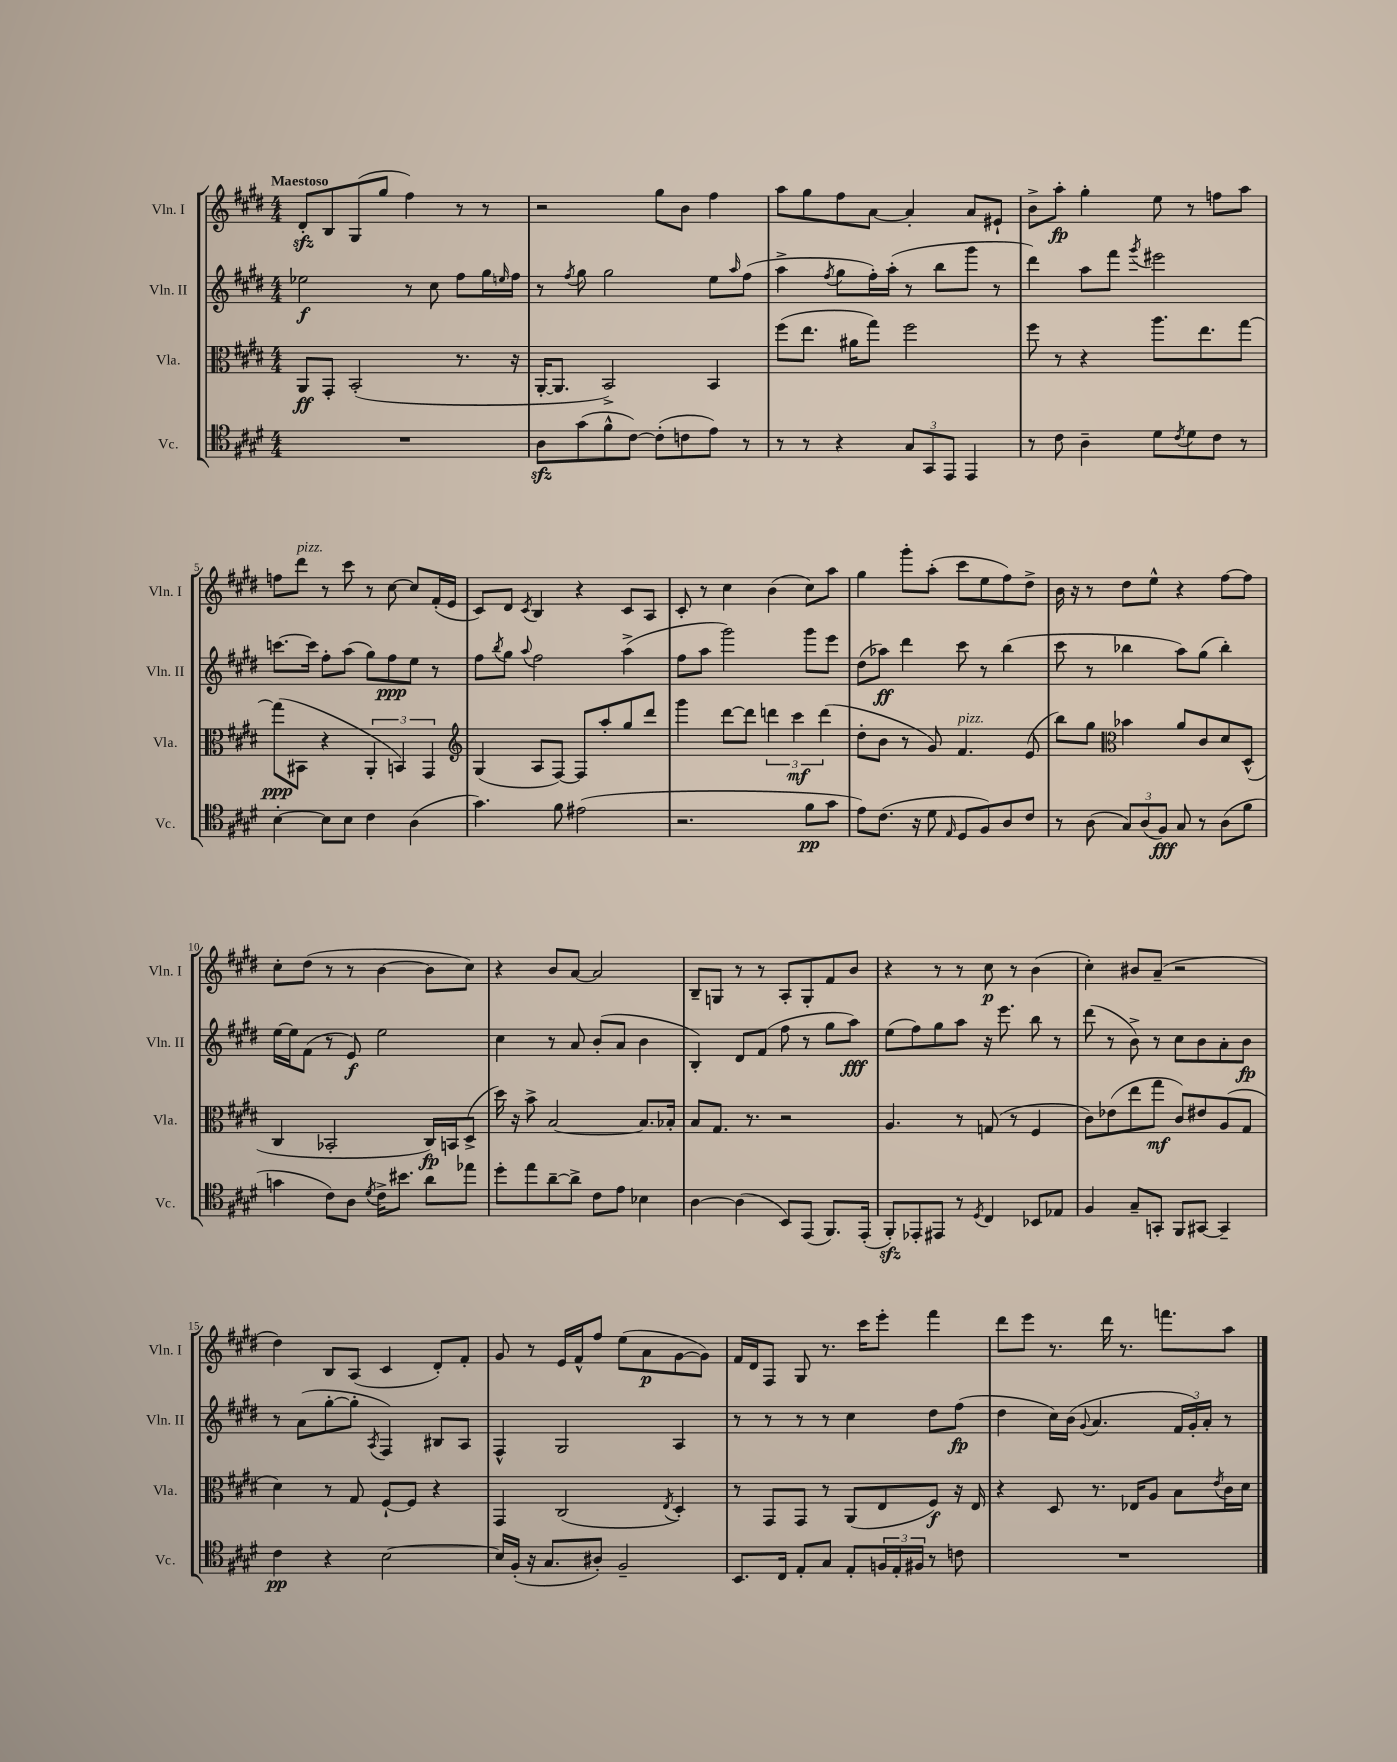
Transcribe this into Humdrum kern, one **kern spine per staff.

**kern	**dynam	**kern	**dynam	**kern	**dynam	**kern	**dynam
*part4	*part4	*part3	*part3	*part2	*part2	*part1	*part1
*staff4	*staff4	*staff3	*staff3	*staff2	*staff2	*staff1	*staff1
*I"Vc.	*	*I"Vla.	*	*I"Vln. II	*	*I"Vln. I	*
*I'Vc.	*	*I'Vla.	*	*I'Vln. II	*	*I'Vln. I	*
*clefC4	*	*clefC3	*	*clefG2	*	*clefG2	*
*k[f#c#g#d#]	*	*k[f#c#g#d#]	*	*k[f#c#g#d#]	*	*k[f#c#g#d#]	*
*M4/4	*	*M4/4	*	*M4/4	*	*M4/4	*
=1	=1	=1	=1	=1	=1	=1	=1
!	!	!	!	!	!	!LO:TX:a:B:t=Maestoso	!
1r	.	8AA/L	ff	2ee-X\	f	8d#zz'/L	.
.	.	8GG#'/J	.	.	.	8B/	.
.	.	(2BB'/	.	.	.	(8G#/	.
.	.	.	.	.	.	8gg#/J	.
.	.	.	.	8r	.	4ff#\)	.
.	.	.	.	8cc#\	.	.	.
.	.	8.r	.	8ff#\L	.	8r	.
.	.	.	.	16gg#\L	.	8r	.
.	.	.	.	16qqeen/	.	.	.
.	.	16r	.	16ff#\JJ	.	.	.
=2	=2	=2	=2	=2	=2	=2	=2
8Azz\L	.	[16AA'/KL	.	8r	.	2r	.
.	.	8.AA/J]	.	.	.	.	.
.	.	.	.	8qff#/	.	.	.
(8g#\	.	.	.	8gg#\	.	.	.
8f#^^\	.	2BB^/)	.	2gg#\	.	.	.
[8c#\J)	.	.	.	.	.	.	.
(8c#'\L]	.	.	.	.	.	8gg#\L	.
8cn\	.	.	.	.	.	8b\J	.
8e\J)	.	4BB/	.	8ee\L	.	4ff#\	.
.	.	.	.	16qqaa/	.	.	.
8r	.	.	.	(8ff#\J	.	.	.
=3	=3	=3	=3	=3	=3	=3	=3
8r	.	(8ff#\L	.	4aa^\	.	8aa\L	.
8r	.	8.ee\J	.	.	.	8gg#\	.
.	.	.	.	8qff#/	.	.	.
4r	.	.	.	8gg#\L	.	8ff#\	.
.	.	16a#X\KL	.	.	.	.	.
.	.	8gg#\J)	.	16ff#'\L)	.	[8a\J	.
.	.	.	.	(16aa'\JJ	.	.	.
12G#/L	.	2ff#\	.	8r	.	4a'/]	.
12GG#/	.	.	.	.	.	.	.
.	.	.	.	8bb\L	.	.	.
12EE/J	.	.	.	.	.	.	.
4EE/	.	.	.	8ggg#\J	.	8a/L	.
.	.	.	.	8r	.	8e#X`/J	.
=4	=4	=4	=4	=4	=4	=4	=4
8r	.	8ff#\	.	4ddd#\)	.	8b^\L	.
8c#\	.	8r	.	.	.	8aa'\J	fp
4A~\	.	4r	.	8aa\L	.	4gg#'\	.
.	.	.	.	8fff#\J	.	.	.
.	.	.	.	8qggg#/	.	.	.
8d#\L	.	8.aa\L	.	2eee#X\	.	8ee\	.
8qc#/	.	.	.	.	.	.	.
8d#\	.	.	.	.	.	8r	.
.	.	8.ee\	.	.	.	.	.
8c#\J	.	.	.	.	.	8ffn\L	.
8r	.	[8gg#\J	.	.	.	8aa\J	.
!!LO:LB:g=z
=5	=5	=5	=5	=5	=5	=5	=5
[4B'\	.	(8gg#\L]	ppp	[8.cccn\L	.	8ffn\L	.
!	!	!	!	!	!	!LO:TX:a:i:t=pizz.	!
.	.	8BB#X\J	.	.	.	8ddd#\J	.
.	.	.	.	16ccc\Jk]	.	.	.
8B\L]	.	4r	.	8ff#'\L	.	8r	.
8B\J	.	.	.	(8aa\J	.	8ccc#\	.
4c#\	.	6AA'/	.	8gg#\L)	.	8r	.
.	.	.	.	8ff#\	ppp	[8cc#\	.
.	.	6BBn/)	.	.	.	.	.
(4A\	.	.	.	8ee\J	.	8cc#/L]	.
.	.	6GG#/	.	.	.	.	.
.	.	.	.	8r	.	(16f#'/L	.
.	.	.	.	.	.	16e/JJ	.
=6	=6	=6	=6	=6	=6	=6	=6
*	*	*clefG2	*	*	*	*	*
4.g#\)	.	(4G#/	.	8ff#\L	.	8c#/L)	.
.	.	.	.	8qbb/	.	.	.
.	.	.	.	8gg#\J	.	8d#/J	.
.	.	.	.	8qqaa/	.	8qc#/	.
.	.	8A/L	.	2ff#\	.	4B/	.
8f#\	.	[8F#/J)	.	.	.	.	.
(2e#X\	.	8F#/L]	.	.	.	4r	.
.	.	8aa'/	.	.	.	.	.
.	.	8gg#/	.	(4aa^\	.	8c#/L	.
.	.	8ddd#/J	.	.	.	8A/J	.
=7	=7	=7	=7	=7	=7	=7	=7
2.r	.	4ggg#\	.	8ff#\L	.	8c#'/	.
.	.	.	.	8aa\J	.	8r	.
.	.	[8ddd#\L	.	2ggg#\)	.	4cc#\	.
.	.	8ddd#\J]	.	.	.	.	.
.	.	6dddn\	.	.	.	(4b\	.
.	.	6ccc#\	mf	.	.	.	.
8f#\L	pp	.	.	8ggg#\L	.	8cc#\L)	.
.	.	(6ddd\	.	.	.	.	.
8g#\J	.	.	.	8eee\J	.	8aa\J	.
=8	=8	=8	=8	=8	=8	=8	=8
8e\L)	.	8dd#'\L	.	(8dd#\L	.	4gg#\	.
(8.c#\J	.	8b\J	.	8aa-X\J)	ff	.	.
.	.	8r	.	4ddd#\	.	8ggg#'\L	.
16r	.	.	.	.	.	.	.
8d#\	.	8g#/)	.	.	.	(8aa'\J	.
16qqE/	.	.	.	.	.	.	.
!	!	!LO:TX:a:i:t=pizz.	!	!	!	!	!
8D#/L	.	4.f#/	.	8ccc#\	.	8ccc#\L	.
8F#/)	.	.	.	8r	.	8ee\	.
8A/	.	.	.	(4bb\	.	8ff#\)	.
8c#/J	.	(8e/	.	.	.	8dd#^\J	.
=9	=9	=9	=9	=9	=9	=9	=9
8r	.	8bb\L)	.	8ccc#\	.	16b\	.
.	.	.	.	.	.	16r	.
(8A\	.	8gg#\J	.	8r	.	8r	.
*	*	*clefC3	*	*	*	*	*
12G#/L)	.	4b-X\	.	4bb-X\	.	8dd#\L	.
(12A/	.	.	.	.	.	.	.
.	.	.	.	.	.	8ee^^\J	.
12F#/J)	fff	.	.	.	.	.	.
8G#/	.	8a/L	.	8aa\L)	.	4r	.
8r	.	8c#/	.	(8gg#\J	.	.	.
(8A\L	.	8d#/	.	4bb-'\)	.	[8ff#\L	.
8f#\J	.	(8D#^^/J	.	.	.	8ff#\J]	.
!!LO:LB:g=z
=10	=10	=10	=10	=10	=10	=10	=10
4gn\	.	4C#/	.	[16ee\LL	.	8cc#'\L	.
.	.	.	.	16ee\J]	.	.	.
.	.	.	.	(8f#\J	.	(8dd#\J	.
8c#\L)	.	2BB-X'/	.	8r	.	8r	.
8A\J	.	.	.	8e/)	f	8r	.
8qd#/	.	.	.	.	.	.	.
16c#^\KL	.	.	.	2ee\	.	[4b\	.
8.b#X\J	.	.	.	.	.	.	.
8a\L	.	16C#/LL)	fp	.	.	8b\L]	.
.	.	16BBn/J	.	.	.	.	.
8ee-X\J	.	(8D#^/J	.	.	.	8cc#\J)	.
=11	=11	=11	=11	=11	=11	=11	=11
8dd#'\L	.	16dd#\)	.	4cc#\	.	4r	.
.	.	16r	.	.	.	.	.
8ee\	.	8b^\	.	.	.	.	.
[8a~\	.	[2B/	.	8r	.	8b/L	.
8a^\J]	.	.	.	8a/	.	[8a/J	.
8c#\L	.	.	.	(8b'/L	.	2a/]	.
8e\J	.	.	.	8a/J	.	.	.
4B-X\	.	8.B/L]	.	4b\	.	.	.
.	.	16B-X'/Jk	.	.	.	.	.
=12	=12	=12	=12	=12	=12	=12	=12
[4A\	.	8B/L	.	4B'/)	.	8B~/L	.
.	.	8.G#/J	.	.	.	8Gn/J	.
(4A\]	.	.	.	8d#/L	.	8r	.
.	.	8.r	.	.	.	.	.
.	.	.	.	(8f#/J	.	8r	.
8BB/L)	.	2r	.	8ff#\	.	8A'/L	.
(8EE/J	.	.	.	8r	.	8G'/	.
8.FF#/L)	.	.	.	8gg#\L	.	8f#/	.
.	.	.	.	8aa\J)	fff	8b/J	.
(16EE'/Jk	.	.	.	.	.	.	.
=13	=13	=13	=13	=13	=13	=13	=13
8FF#zz'/L)	.	4.A/	.	(8ee\L	.	4r	.
8EE-X'/	.	.	.	8ff#\)	.	.	.
8EE#X/J	.	.	.	8gg#\	.	8r	.
8r	.	8r	.	8aa\J	.	8r	.
8qD#/	.	.	.	.	.	.	.
4C#/	.	(8Gn/	.	16r	.	8cc#\	p
.	.	.	.	8.eee\	.	.	.
.	.	8r	.	.	.	8r	.
8BB-X/L	.	4F#/	.	8bb\	.	(4b\	.
8E-X/J	.	.	.	8r	.	.	.
=14	=14	=14	=14	=14	=14	=14	=14
4F#/	.	8c#\L)	.	(8ddd#\	.	4cc#'\)	.
.	.	(8e-X\	.	8r	.	.	.
8G#~/L	.	8ee\	.	8b^\)	.	8b#X/L	.
8GGn'/J	.	8gg#\J	mf	8r	.	(8a~/J	.
8FF#/L	.	8c#/L)	.	8cc#\L	.	2r	.
[8GG#X/J	.	8e#X/	.	8b\	.	.	.
4GG#~/]	.	(8A/	.	8a'\	.	.	.
.	.	8G#/J	.	8b\J	fp	.	.
!!LO:LB:g=z
=15	=15	=15	=15	=15	=15	=15	=15
4c#\	pp	4d#\)	.	8r	.	4dd#\)	.
.	.	.	.	(8a\L	.	.	.
4r	.	8r	.	[8gg#'\	.	8B/L	.
.	.	8G#/	.	8gg#'\J]	.	(8A/J	.
.	.	.	.	8qA/	.	.	.
[2B\	.	[8F#`/L	.	4F#/)	.	4c#/	.
.	.	8F#/J]	.	.	.	.	.
.	.	4r	.	8B#X/L	.	8d#'/L)	.
.	.	.	.	8A/J	.	8f#'/J	.
=16	=16	=16	=16	=16	=16	=16	=16
16B/LL]	.	4GG#/	.	4F#^^/	.	8g#/	.
(16F#'/JJ	.	.	.	.	.	.	.
16r	.	.	.	.	.	8r	.
8.G#/L	.	.	.	.	.	.	.
.	.	(2C#/	.	2G#/	.	16e/LL	.
.	.	.	.	.	.	16f#^^/J	.
8A#X'/J)	.	.	.	.	.	8ff#/J	.
2F#~/	.	.	.	.	.	(8ee\L	.
.	.	.	.	.	.	8a\	p
.	.	8qE/	.	.	.	.	.
.	.	4D#'/)	.	4A/	.	[8g#\	.
.	.	.	.	.	.	8g#\J])	.
=17	=17	=17	=17	=17	=17	=17	=17
8.BB/L	.	8r	.	8r	.	16f#/LL	.
.	.	.	.	.	.	16d#/J	.
.	.	8GG#/L	.	8r	.	8F#/J	.
16C#/Jk	.	.	.	.	.	.	.
8E'/L	.	8GG#/J	.	8r	.	8G#/	.
8G#/J	.	8r	.	8r	.	8.r	.
8E'/L	.	(8AA/L	.	4cc#\	.	.	.
.	.	.	.	.	.	16ccc#\KL	.
24Fn/L	.	8E/	.	.	.	8eee'\J	.
24E'/	.	.	.	.	.	.	.
24F#X/JJ	.	.	.	.	.	.	.
8r	.	8F#/J)	f	8dd#\L	.	4fff#\	.
8cn\	.	16r	.	(8ff#\J	fp	.	.
.	.	16E/	.	.	.	.	.
=18	=18	=18	=18	=18	=18	=18	=18
1r	.	4r	.	4dd#\	.	8ddd#\L	.
.	.	.	.	.	.	8eee\J	.
.	.	8D#/	.	16cc#\LL)	.	8.r	.
.	.	.	.	(16b\JJ	.	.	.
.	.	.	.	8qqg#/	.	.	.
.	.	8.r	.	4.a/	.	.	.
.	.	.	.	.	.	16ddd#\	.
.	.	.	.	.	.	8.r	.
.	.	16E-X/KL	.	.	.	.	.
.	.	8A/J	.	.	.	.	.
.	.	.	.	.	.	8.fffn\L	.
.	.	8B\L	.	24f#/LL	.	.	.
.	.	.	.	24g#'/)	.	.	.
.	.	.	.	24a'/JJ	.	.	.
.	.	8qe/	.	.	.	.	.
.	.	16c#\L	.	8r	.	8aa\J	.
.	.	16d#\JJ	.	.	.	.	.
==	==	==	==	==	==	==	==
*-	*-	*-	*-	*-	*-	*-	*-
